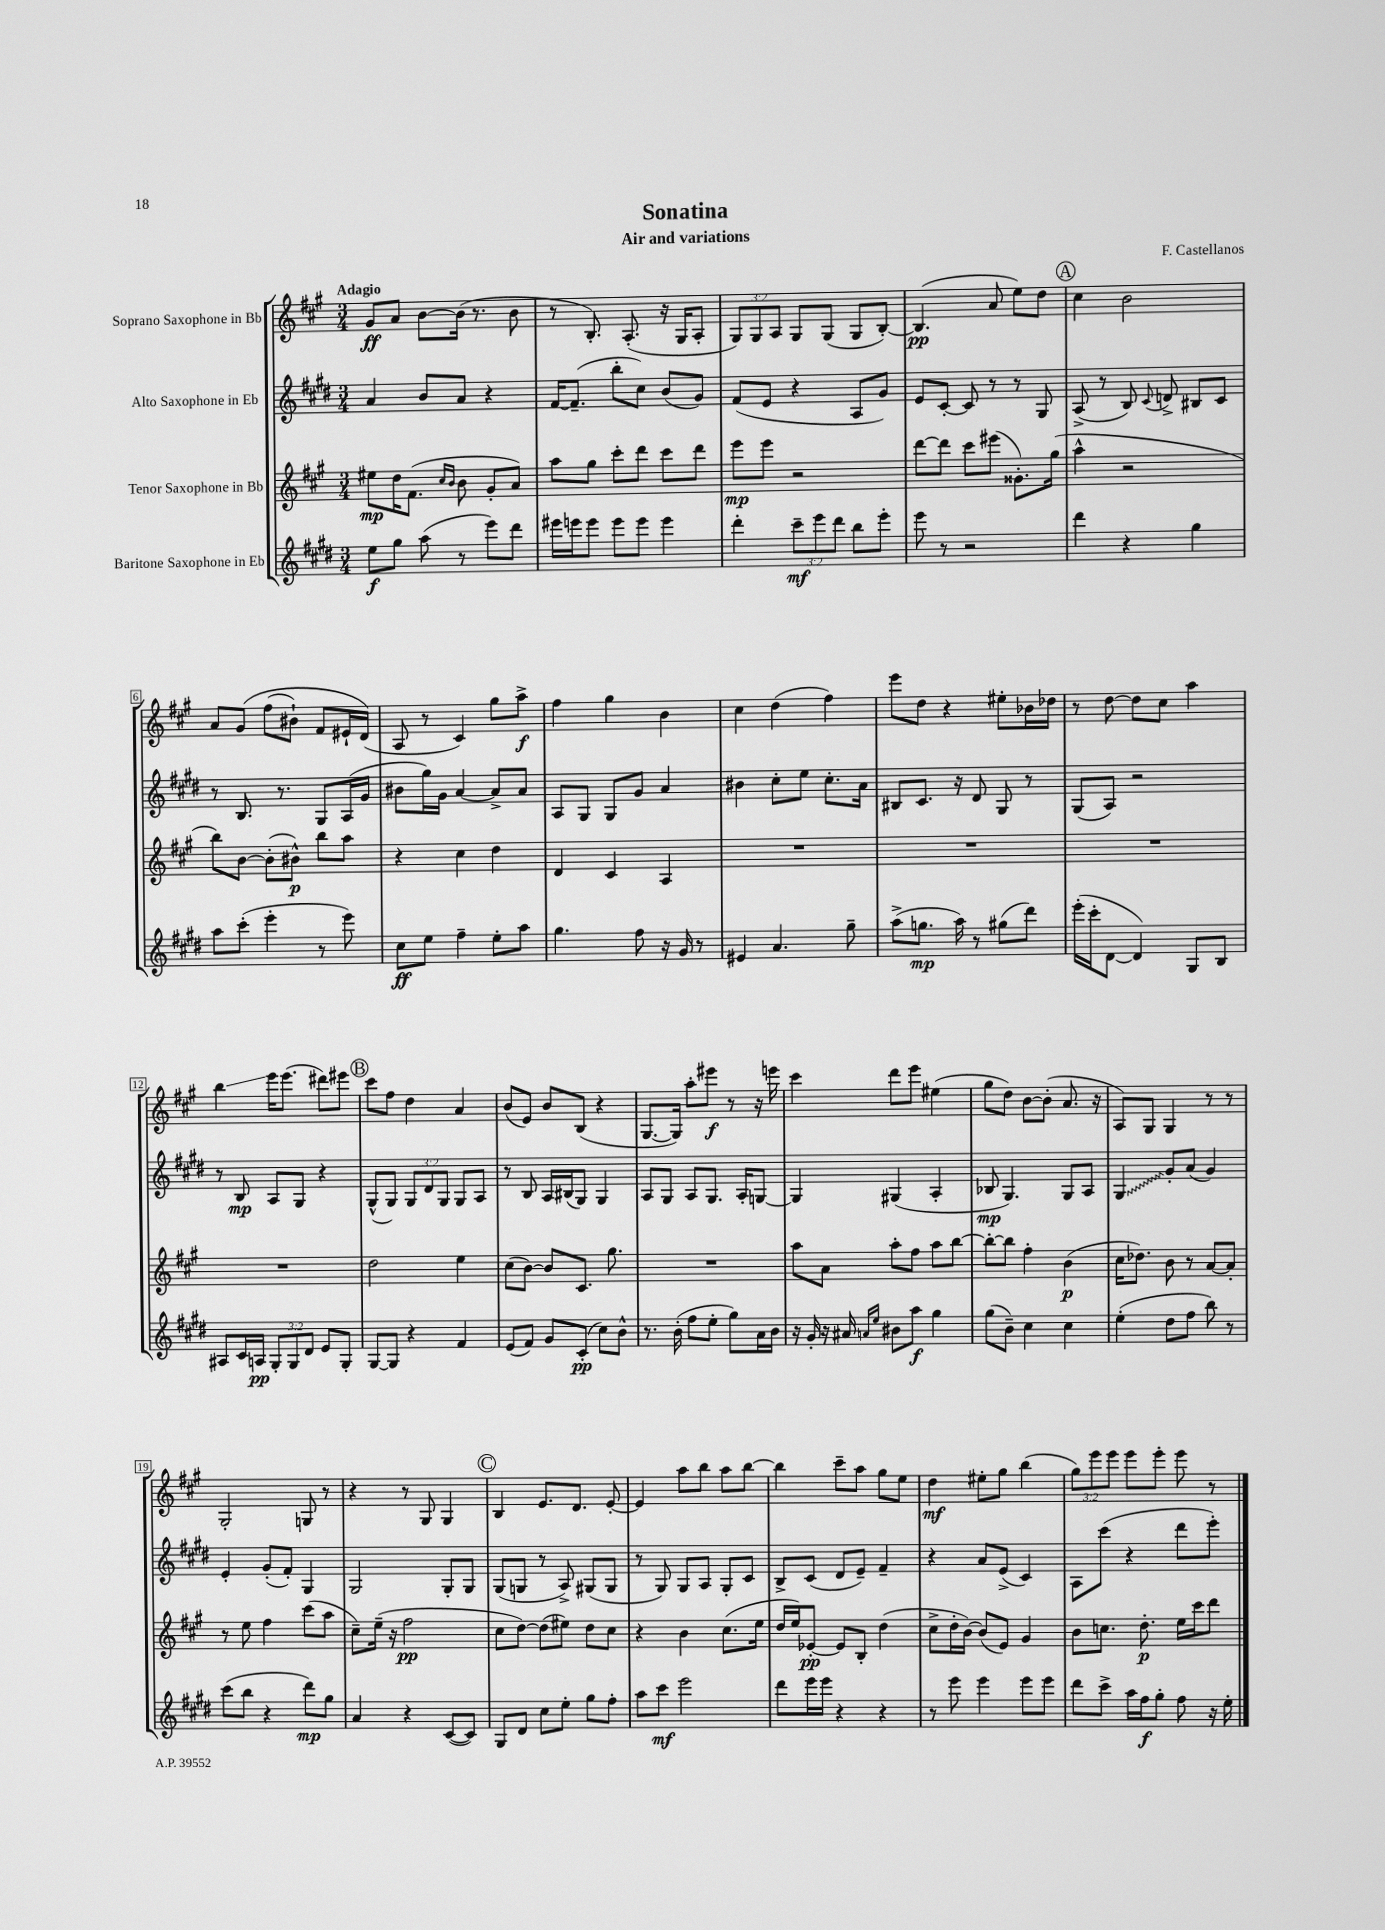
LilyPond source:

\header { title = "Sonatina" composer = "F. Castellanos" subtitle = "Air and variations" }
<<
\new StaffGroup <<
\new Staff = "s0" \with { instrumentName = "Soprano Saxophone in Bb" } {
    \clef treble \key a \major \numericTimeSignature \time 3/4 \override Staff.TupletNumber.text = #tuplet-number::calc-fraction-text \tempo "Adagio"
    \autoBeamOff gis'8[\ff a'8] b'8[~ b'16]( r8. b'8 |
    r8 b8.-.) a8.-.( r16 gis16[ a8]-. |
    \tuplet 3/2 { gis8[) gis8 a8] } gis8[ gis8]( gis8[ b8]~-.) |
    b4.\pp( a'8 e''8[) d''8] |
    \mark \markup { \circle "A" } cis''4 b'2 |
    a'8[ gis'8]\( fis''8[( bis'8]-!) fis'8[ eis'16-! d'16](\) |
    a8 r8 cis'4) gis''8[ a''8]->\f |
    fis''4 gis''4 b'4 |
    cis''4 d''4( fis''4) |
    e'''8[ d''8] r4 eis''8[-. bes'16 des''16] |
    r8 d''8~ d''8[ cis''8] a''4 |
    b''4\glissando e'''16[ e'''8.]( dis'''8[) eis'''8] |
    \mark \markup { \circle "B" } cis'''8[ fis''8] d''4 a'4 |
    b'8[( e'8]) b'8[ b8]( r4 |
    gis8.[~ gis16]) a''8[-. eis'''8]\f r8 r16 e'''16 |
    cis'''4 d'''8[ e'''8] eis''4( |
    gis''8[ d''8]) b'8[~ b'8]-.( a'8. r16 |
    a8[) gis8] gis4 r8 r8 |
    gis2-. g8 r8 |
    r4 r8 gis8 gis4 |
    \mark \markup { \circle "C" } b4 e'8.[ d'8.] e'8~-. |
    e'4 a''8[ b''8] a''8[ b''8]~ |
    b''4 cis'''8[-- a''8] gis''8[ e''8] |
    d''4\mf eis''8[-. gis''8] b''4( |
    \tuplet 3/2 { gis''8[) e'''8 e'''8] } e'''8[ e'''8]-. e'''8 r8 \bar "|." |
}
\new Staff = "s1" \with { instrumentName = "Alto Saxophone in Eb" } {
    \clef treble \key e \major \numericTimeSignature \time 3/4 \override Staff.TupletNumber.text = #tuplet-number::calc-fraction-text
    \autoBeamOff a'4 b'8[ a'8] r4 |
    fis'16[~ fis'8.]--( b''8[-. cis''8]) b'8[( gis'8]) |
    fis'8[( e'8] r4 a8[ gis'8]) |
    e'8[ cis'8]~-. cis'8 r8 r8 gis8 |
    \mark \markup { \circle "A" } a8->( r8 b8) \appoggiatura { cis'8 } d'8-> bis8[ cis'8] |
    r8 b8. r8. gis8[ a16( gis'16] |
    bis'8[ gis''16) gis'16] a'4~ a'8[-> a'8] |
    a8[ gis8] gis8[ gis'8] a'4 |
    bis'4 cis''8[-. e''8] cis''8.[-. a'16] |
    bis8[ cis'8.] r16 dis'8 gis8 r8 |
    gis8[( a8]) r2 |
    r8 b8\mp a8[ gis8] r4 |
    \mark \markup { \circle "B" } gis8[-^( gis8]) \tuplet 3/2 { gis8[ dis'8 gis8] } gis8[ a8] |
    r8 b8 a16[ bis16( gis8]) gis4 |
    a8[ gis8] a8[ gis8.] a16[-. g8]~ |
    g4 gis4( a4-. |
    bes8\mp gis4.) gis8[ a8] |
    \once \override Glissando.style = #'zigzag gis4\glissando gis'8[-. a'8]( gis'4) |
    e'4-. gis'8[-.( fis'8]-.) gis4 |
    gis2 gis8[-. gis8] |
    \mark \markup { \circle "C" } gis8[( g8] r8 a8->) gis8[( gis8] |
    r8 gis8) gis8[ a8] gis8[-. cis'8] |
    b8[-> cis'8]( dis'8[ e'8]--) fis'4-- |
    r4 a'8[ e'8]->( cis'4) |
    a8[ cis'''8]( r4 dis'''8[ e'''8]-.) \bar "|." |
}
\new Staff = "s2" \with { instrumentName = "Tenor Saxophone in Bb" } {
    \clef treble \key a \major \numericTimeSignature \time 3/4
    \autoBeamOff eis''8[\mp d''16 fis'8.]( \grace { cis''16[ b'16] } b'8 gis'8[-. a'8]) |
    a''8[ gis''8] cis'''8[-. d'''8] cis'''8[ d'''8] |
    e'''8[\mp e'''8] r2 |
    d'''8[~ d'''8] cis'''8[ eis'''8]( gisis'8.[-.) gis''16]( |
    \mark \markup { \circle "A" } a''4-^ r2 |
    b''8[) b'8]~ b'8[-.( bis'8]-^\p) b''8[ a''8] |
    r4 cis''4 d''4 |
    d'4 cis'4 a4 |
    R2. |
    R2. |
    R2. |
    R2. |
    \mark \markup { \circle "B" } d''2 e''4 |
    cis''8[( b'8]~) b'8[ cis'8.] gis''8. |
    R2. |
    a''8[ a'8] a''8[-. fis''8] a''8[ b''8]~ |
    b''8[~-. b''8] fis''4-. b'4\p( |
    cis''16[ des''8.]) b'8 r8 a'8[~ a'8]-. |
    r8 e''8 fis''4 cis'''8[( a''8] |
    cis''8[--) e''16]--( r16 fis''2\pp |
    \mark \markup { \circle "C" } cis''8[ d''8]~) d''8[( eis''8]) d''8[ cis''8] |
    r4 b'4 cis''8.[( e''16] |
    d''16[ e''16) ees'8]~-.\pp ees'8[ b8]-. d''4( |
    cis''8[-> d''16-. b'16]~) b'8[( e'8]) gis'4 |
    b'8[ c''8.] d''8.-.\p e''16[ cis'''16 d'''8] \bar "|." |
}
\new Staff = "s3" \with { instrumentName = "Baritone Saxophone in Eb" } {
    \clef treble \key e \major \numericTimeSignature \time 3/4 \override Staff.TupletNumber.text = #tuplet-number::calc-fraction-text
    \autoBeamOff e''8[\f gis''8] a''8( r8 e'''8[) dis'''8] |
    eis'''16[ e'''16 e'''8] e'''8[ e'''8] e'''4 |
    dis'''4-. \tuplet 3/2 { cis'''8[--\mf e'''8 dis'''8] } b''8[ e'''8]-. |
    e'''8 r8 r2 |
    \mark \markup { \circle "A" } dis'''4 r4 gis''4 |
    a''8[ cis'''8]-.( e'''4-. r8 e'''8) |
    cis''8[\ff e''8] fis''4-- e''8[-. a''8] |
    gis''4. fis''8 r16 gis'16 r8 |
    eis'4 a'4. gis''8-- |
    a''8[->( g''8.]\mp a''16) r8 gis''8[( dis'''8]) |
    e'''16[-.( cis'''16-. dis'8]~ dis'4) gis8[ b8] |
    ais8[ cis'16 a16]\pp \tuplet 3/2 { gis8[-. gis8 dis'8] } e'8[ gis8]-. |
    \mark \markup { \circle "B" } gis8[~ gis8] r4 fis'4 |
    e'8[( fis'8]) gis'8[ cis'8]-.\pp( cis''8[) b'8]-^ |
    r8. b'16-.( fis''8[ e''8]-. gis''8[) a'16 b'16] |
    r16 gis'16-. r16 ais'16 \grace { a'16[ e''16] } bis'8[ a''8]\f gis''4 |
    gis''8[( b'8]--) cis''4 cis''4 |
    e''4-.( dis''8[ fis''8] b''8) r8 |
    cis'''8[( b''8] r4 dis'''8[\mp) gis''8] |
    a'4 r4 cis'8[~( cis'8]) |
    \mark \markup { \circle "C" } gis8[ dis'8] cis''8[ e''8]-. gis''8[ fis''8]-. |
    a''8[ cis'''8]\mf e'''2 |
    dis'''8[ e'''16 e'''16] r4 r4 |
    r8 e'''8 e'''4 e'''8[ e'''8] |
    dis'''8[ cis'''8]-> a''16[ fis''16\f gis''8]-. fis''8 r16 e''16-. \bar "|." |
}
>>
>>
\layout { \context { \Score \override BarNumber.stencil = #(make-stencil-boxer 0.1 0.3 ly:text-interface::print) } }
